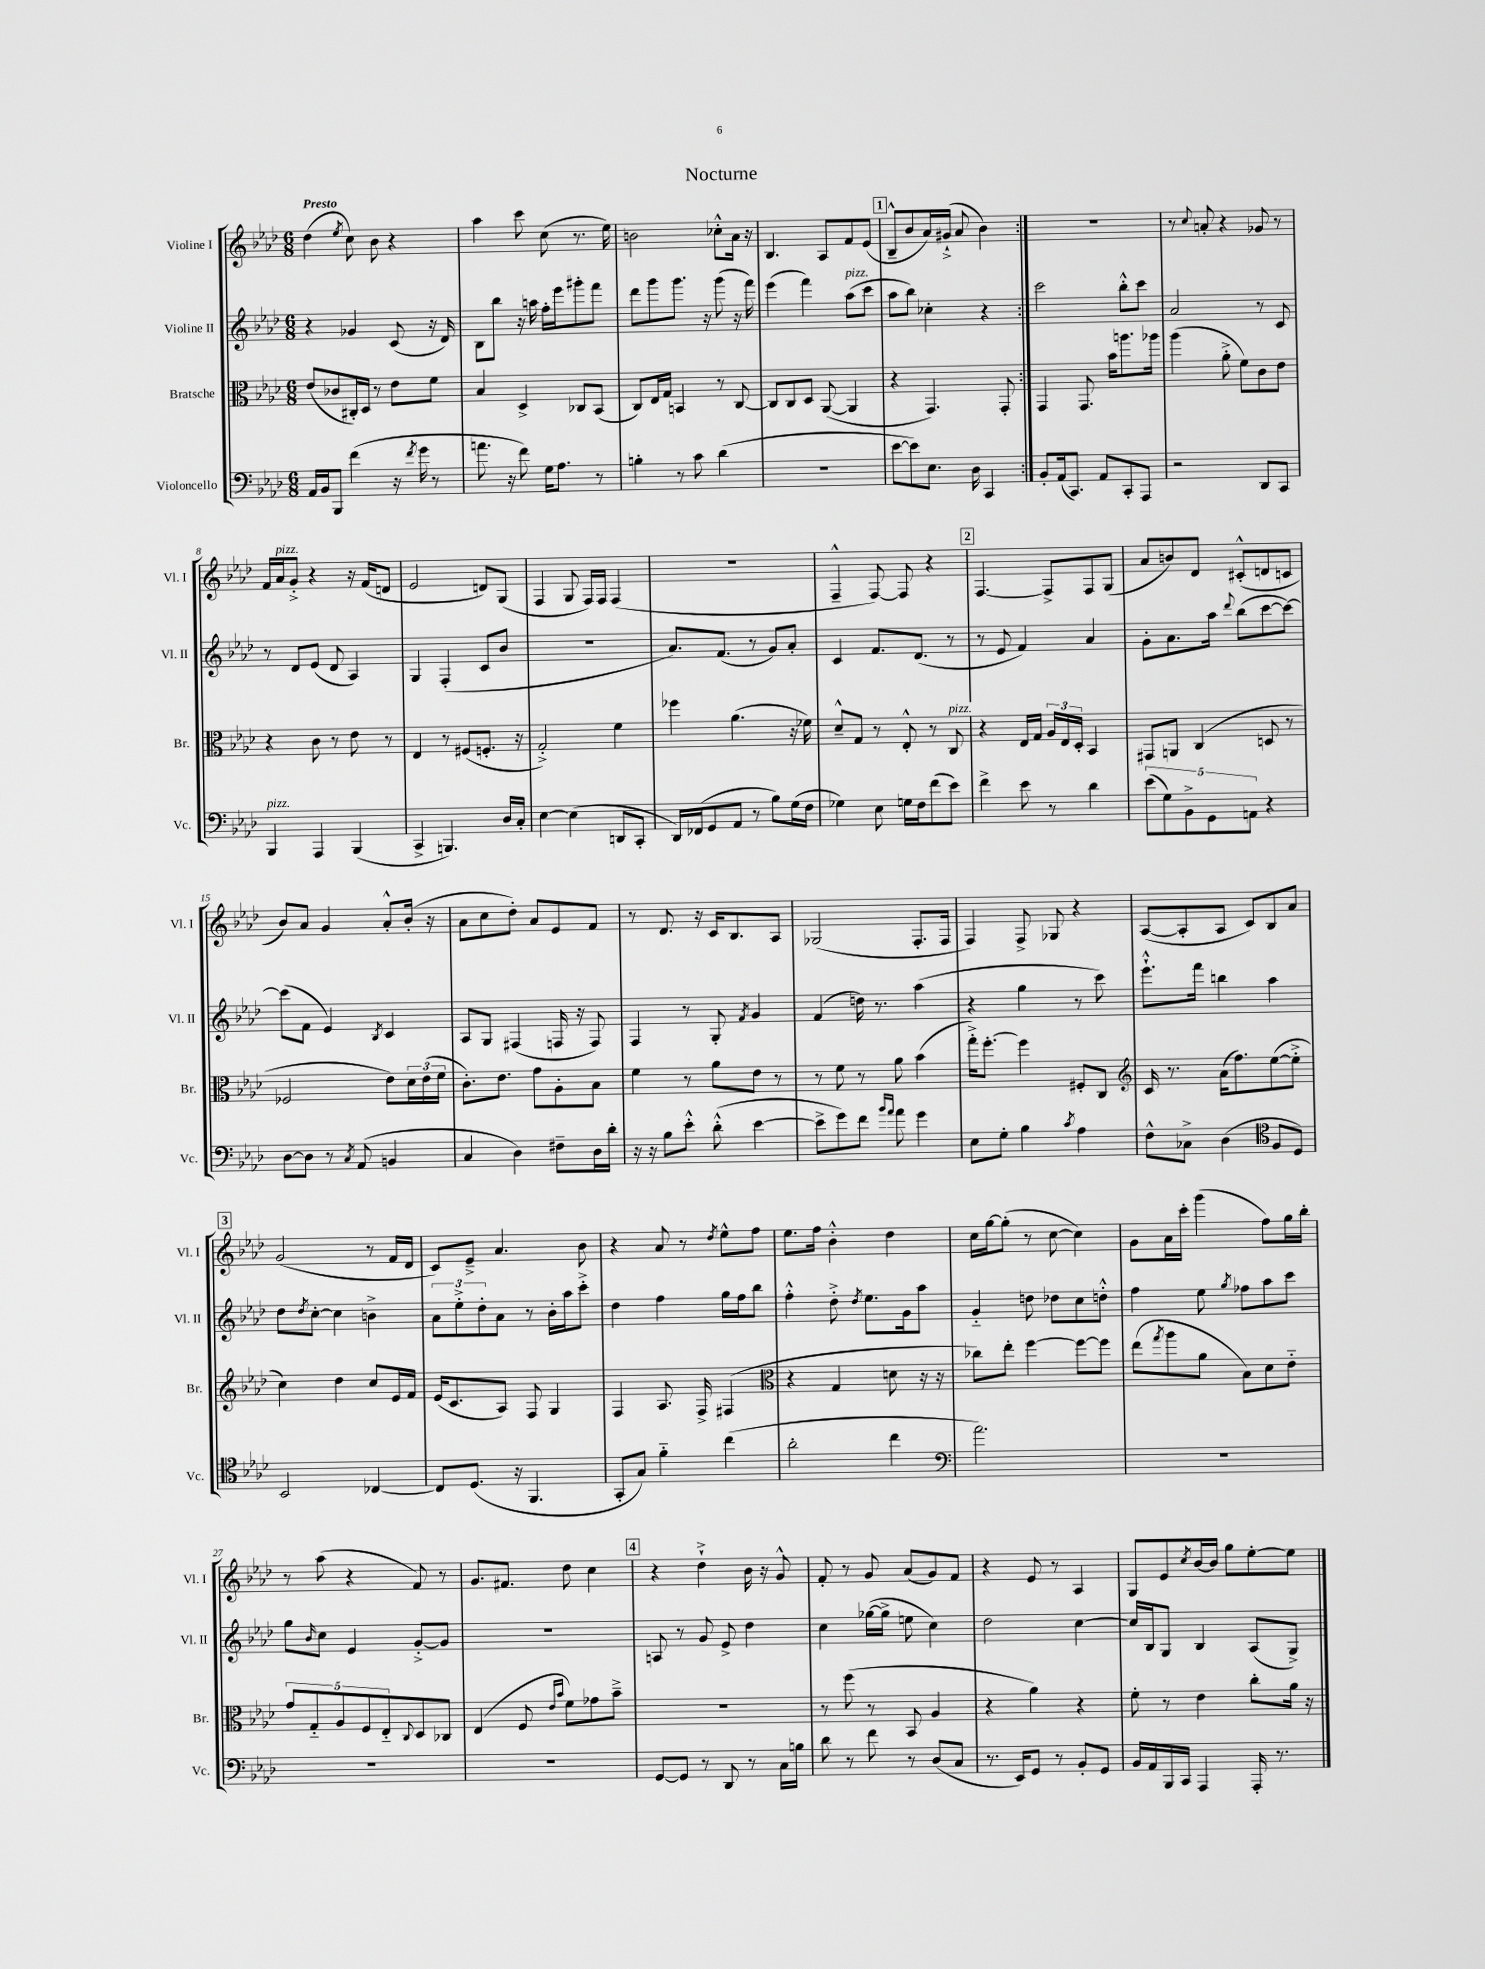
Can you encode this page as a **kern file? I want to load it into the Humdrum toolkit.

**kern	**kern	**kern	**kern
*staff4	*staff3	*staff2	*staff1
*clefF4	*clefC3	*clefG2	*clefG2
*k[b-e-a-d-]	*k[b-e-a-d-]	*k[b-e-a-d-]	*k[b-e-a-d-]
*M6/8	*M6/8	*M6/8	*M6/8
16AA-	(8e-	4r	(4dd-
16BB-	.	.	.
8BBB-	8c-	.	.
.	.	.	8qee-
(4f	16C#')	4g-	8cc)
.	16D-	.	.
.	8r	.	8b-
16r	8e-	(8c	4r
8qf	.	.	.
16g	.	.	.
8r	8f	16r	.
.	.	16d-)	.
=	=	=	=
8.a	4B-	8B-	4aa-
.	.	8bb-	.
16r	.	.	.
8f)	4D-^	16r	8ccc
.	.	16aa	.
16G	.	16ff'	(8cc
8.A-	.	16eee-	.
.	8C-	8ggg#'	8.r
8r	(8BB-	8fff	.
.	.	.	16ee-)
=	=	=	=
4B'	8C)	8ddd-	2b
.	16E-	8ggg	.
.	16G	.	.
8r	4BB	8.ggg	.
8c	.	.	.
.	.	16r	.
(4d-	8r	(8ggg	8cc-'^^
.	[8C	16r	16a-
.	.	16fff)	16r
=	=	=	=
2.r	8C]	(4eee-	4.B-
.	8C	.	.
.	8D-	4fff)	.
.	([8AA-	.	8A-
.	4AA-]	(8aa-	8f
.	.	8ccc	(8e-
=	=	=	=
[8e-	4r	8aa-	8B-~^^
8e-])	.	8bb-)	8b-
8.E-	4.GG)	4cc-'	16a-)
.	.	.	(16g#`^
.	.	.	8a-
16D-	.	.	.
4CC	.	4r	4b-)
.	8GG'	.	.
=:|!	=:|!	=:|!	=:|!
8BB-'	4GG	2ccc	2.r
(16AA-	.	.	.
8.CC)	.	.	.
.	8.GG	.	.
8AA-	.	.	.
.	16b-	.	.
8CC'	8.aa	8bb-'^^	.
8AAA-	.	8ccc	.
.	16aa-	.	.
=	=	=	=
2r	(4aa-	2a-	8r
.	.	.	8qqcc
.	.	.	8a'
.	8a-'^	.	4r
.	8f)	.	.
8DD-	8c	8r	8g-
8CC	8e-	8c	8r
=	=	=	=
4BBB-	4r	8r	16f
.	.	.	16a-
.	.	8d-	8g'^
4AAA-	8c	(8e-	4r
.	8r	8d-	.
(4BBB-	8e-	4A-)	16r
.	.	.	(16f
.	8r	.	8d
=	=	=	=
4CC^	4E-	4G	2e-
4.BBB)	8r	(4F'	.
.	(8F#	.	.
.	8.F'	8c	8d)
16D-	.	8b-	(8G
16C'	16r	.	.
=	=	=	=
[4E-	2G'^)	2.r	4F
(4E-]	.	.	8G
.	.	.	16F)
.	.	.	16F
8DD	4f	.	(4F
8CC'	.	.	.
=	=	=	=
16DD-)	4ff-	8.a-)	2.r
(16FF-	.	.	.
8GG	.	.	.
.	.	(8.f	.
8AA-	(4.a-	.	.
8r	.	8r	.
8B-)	.	8g)	.
(16G	16r	8a-'	.
16F	16f-)	.	.
=	=	=	=
4G-)	8d-~^^	4c	4F~^^
.	8G	.	.
8E-	8r	8.f	[8F)
16G	8E-'^^	.	8F]
16F	.	(8.d-	.
(8f	8r	.	4r
8e-)	8C	8r	.
=	=	=	=
4f^	4r	8r	[4.F
.	.	8e-	.
8e-	16E-	4f)	.
.	16G	.	.
8r	24A-	.	8F^]
.	24E-	.	.
.	24D-'	.	.
4d-	4BB-	4a-	8F
.	.	.	(8G
=	=	=	=
(10e-	8GG#	8g'	8a-
10G)	.	.	.
.	8AA	8.a-	8b)
10BB-^	.	.	.
.	(4C	.	8d-
10GG	.	.	.
.	.	16aa-	.
.	.	8qqddd-	.
.	.	(8bb-	(8c#'^^
10AA	.	.	.
4r	8D	[8ccc	8d
.	8r	8ccc_)	8c
=	=	=	=
[8D-	2F-	(8ccc]	8b-)
8D-]	.	8f	8a-
8r	.	4e-)	4g
8qC	.	.	.
(8AA-	.	.	.
.	.	8qB-	.
4BB	8e-)	4c	8a-'^^
.	24d-	.	(16b-'
.	(24e-	.	.
.	.	.	16r
.	24f	.	.
=	=	=	=
4C	8.c')	8A-	8a-
.	.	8G	8cc
.	8.e-	.	.
4D-)	.	(4F#	8dd-')
.	8g	.	8a-
8F#~	8A-'	16F	8e-
.	.	16r	.
16D-	8B-	8F)	8f
16d-'	.	.	.
=	=	=	=
16r	4f	4F	8r
16r	.	.	.
8B-	.	.	8.d-
8e-'^^	8r	8r	.
.	.	.	16r
(8d-'^^	8a-	8G'	16c
.	.	.	8.B-
.	.	8qf	.
[4e-	8e-	4g	.
.	8r	.	8A-
=	=	=	=
8e-^]	8r	(4f	(2G-
8g)	8f	.	.
8f	8r	16dd)	.
.	.	8.r	.
16qqb-	.	.	.
16qqa-	.	.	.
8a-	8a-	.	.
4g	(4b-	(4aa-	8.F'
.	.	.	16F
=	=	=	=
8E-	16gg'^)	4r	4F)
.	[8.ff'	.	.
8G'	.	.	.
4B-	4ff]	4gg	8F^
.	.	.	8G-
8qc	.	.	.
4A-	8F#'	8r	4r
.	8C	8ccc)	.
=	=	=	=
*	*clefG2	*	*
8F^^	16c	8.eee-`^^	([8A-
.	8.r	.	.
8C-^	.	.	8A-']
.	.	16fff	.
(4D-	(16a-	4bb	8A-
.	8.ff)	.	.
.	.	.	8c)
*clefC4	*	*	*
8F	([8ee-	4aa-	8B-
8D-)	8ee-'^]	.	8a-
=	=	=	=
2BB-	4cc)	8dd-	(2g
.	.	8qdd-	.
.	.	[8cc'	.
.	4dd-	4cc]	.
[4C-	8cc	4b^	8r
.	16e-	.	16f
.	16f	.	16d-
=	=	=	=
8C-]	(16e-	12a-	8c)
.	8.c	.	.
.	.	12ee-'^	.
(8.D-	.	.	8e-~^
.	.	12dd-'	.
.	8A-)	8a-	4.a-
16r	.	.	.
4.FF	8F	8r	.
.	4G	16b-'	.
.	.	16aa-	.
.	.	8ccc'^	8b-
=	=	=	=
8GG'	4F	4dd-	4r
8G)	.	.	.
4f'~	8.A-	4ff	8a-
.	.	.	8r
.	16F^	.	.
.	.	.	8qdd-
(4cc	(4F#	16gg	8ee-^^
.	.	16ff	.
.	.	8bb-	8ff
=	=	=	=
*	*clefC3	*	*
2a-'	4r	4ff'^^	8.ee-
.	.	.	16ff
.	4G	8dd-'^	4b-'^^
.	.	8qdd-	.
.	.	8.ee-	.
4cc	8d	.	4dd-
.	.	16g	.
.	16r	8aa-	.
.	16r	.	.
=	=	=	=
*clefF4	*	*	*
2.a-)	8cc-)	4g'~	16cc
.	.	.	[16gg
.	8ee-'	.	(8gg']
.	[4ff	8dd	8r
.	.	8dd-	[8cc
.	8ff_	8cc	4cc])
.	8ff]	8dd'^^	.
=	=	=	=
2.r	(8ee-	4ff	8g
.	8qgg	.	.
.	8aa-	.	16a-
.	.	.	16ccc'
.	8a-	8ee-	(4ggg
.	.	8qgg	.
.	8B-)	8ff-	.
.	8d-	8aa-	8ff)
.	8e-'~	8ccc	16gg
.	.	.	16bb-'
=	=	=	=
2.r	10g	8gg	8r
.	10G'~	.	.
.	.	16qqb-	.
.	.	8cc	(8aa-
.	10A-	.	.
.	.	4e-	4r
.	10F	.	.
.	10E-'~	.	.
.	8qqC	.	.
.	8D-	[8g'^	8f)
.	8C-	8g]	8r
=	=	=	=
2.r	(4E-	2.r	8.g
.	.	.	8.f#
.	8F	.	.
.	16qqe-	.	.
.	16qqb-	.	.
.	8f)	.	8dd-
.	8g-	.	4cc
.	8b-~^	.	.
=	=	=	=
[8GG	2.r	8A	4r
8GG]	.	8r	.
8r	.	8g	4dd-`^
8DD-	.	8e-^	.
8r	.	4dd-	16b-
.	.	.	16r
16C	.	.	8g^^
16B	.	.	.
=	=	=	=
8d-	8r	4cc	8f'
8r	(8ff	.	8r
8f	8r	([16gg-	8g
.	.	16gg-^]	.
8r	8BB-	8ee	(8a-
(8D-	4A-	4cc)	8g)
8C	.	.	8f
=	=	=	=
8.r	4r	2dd-	4r
16EE-)	.	.	.
8GG	4a-)	.	8e-
8r	.	.	8r
8BB-'	4r	[4cc	4A-
8GG	.	.	.
=	=	=	=
16BB-	8f'	16cc]	8G
16AA-	.	16B-	.
16BBB-	8r	8G	8e-
16CC	.	.	.
.	.	.	8qcc
4AAA-	4e-	4B-	[16b-
.	.	.	16b-]
.	.	.	8gg
16AAA-'	8cc'	(8A-	[8ee-'
8.r	.	.	.
.	16a-	8G^)	8ee-]
.	16r	.	.
==	==	==	==
*-	*-	*-	*-
